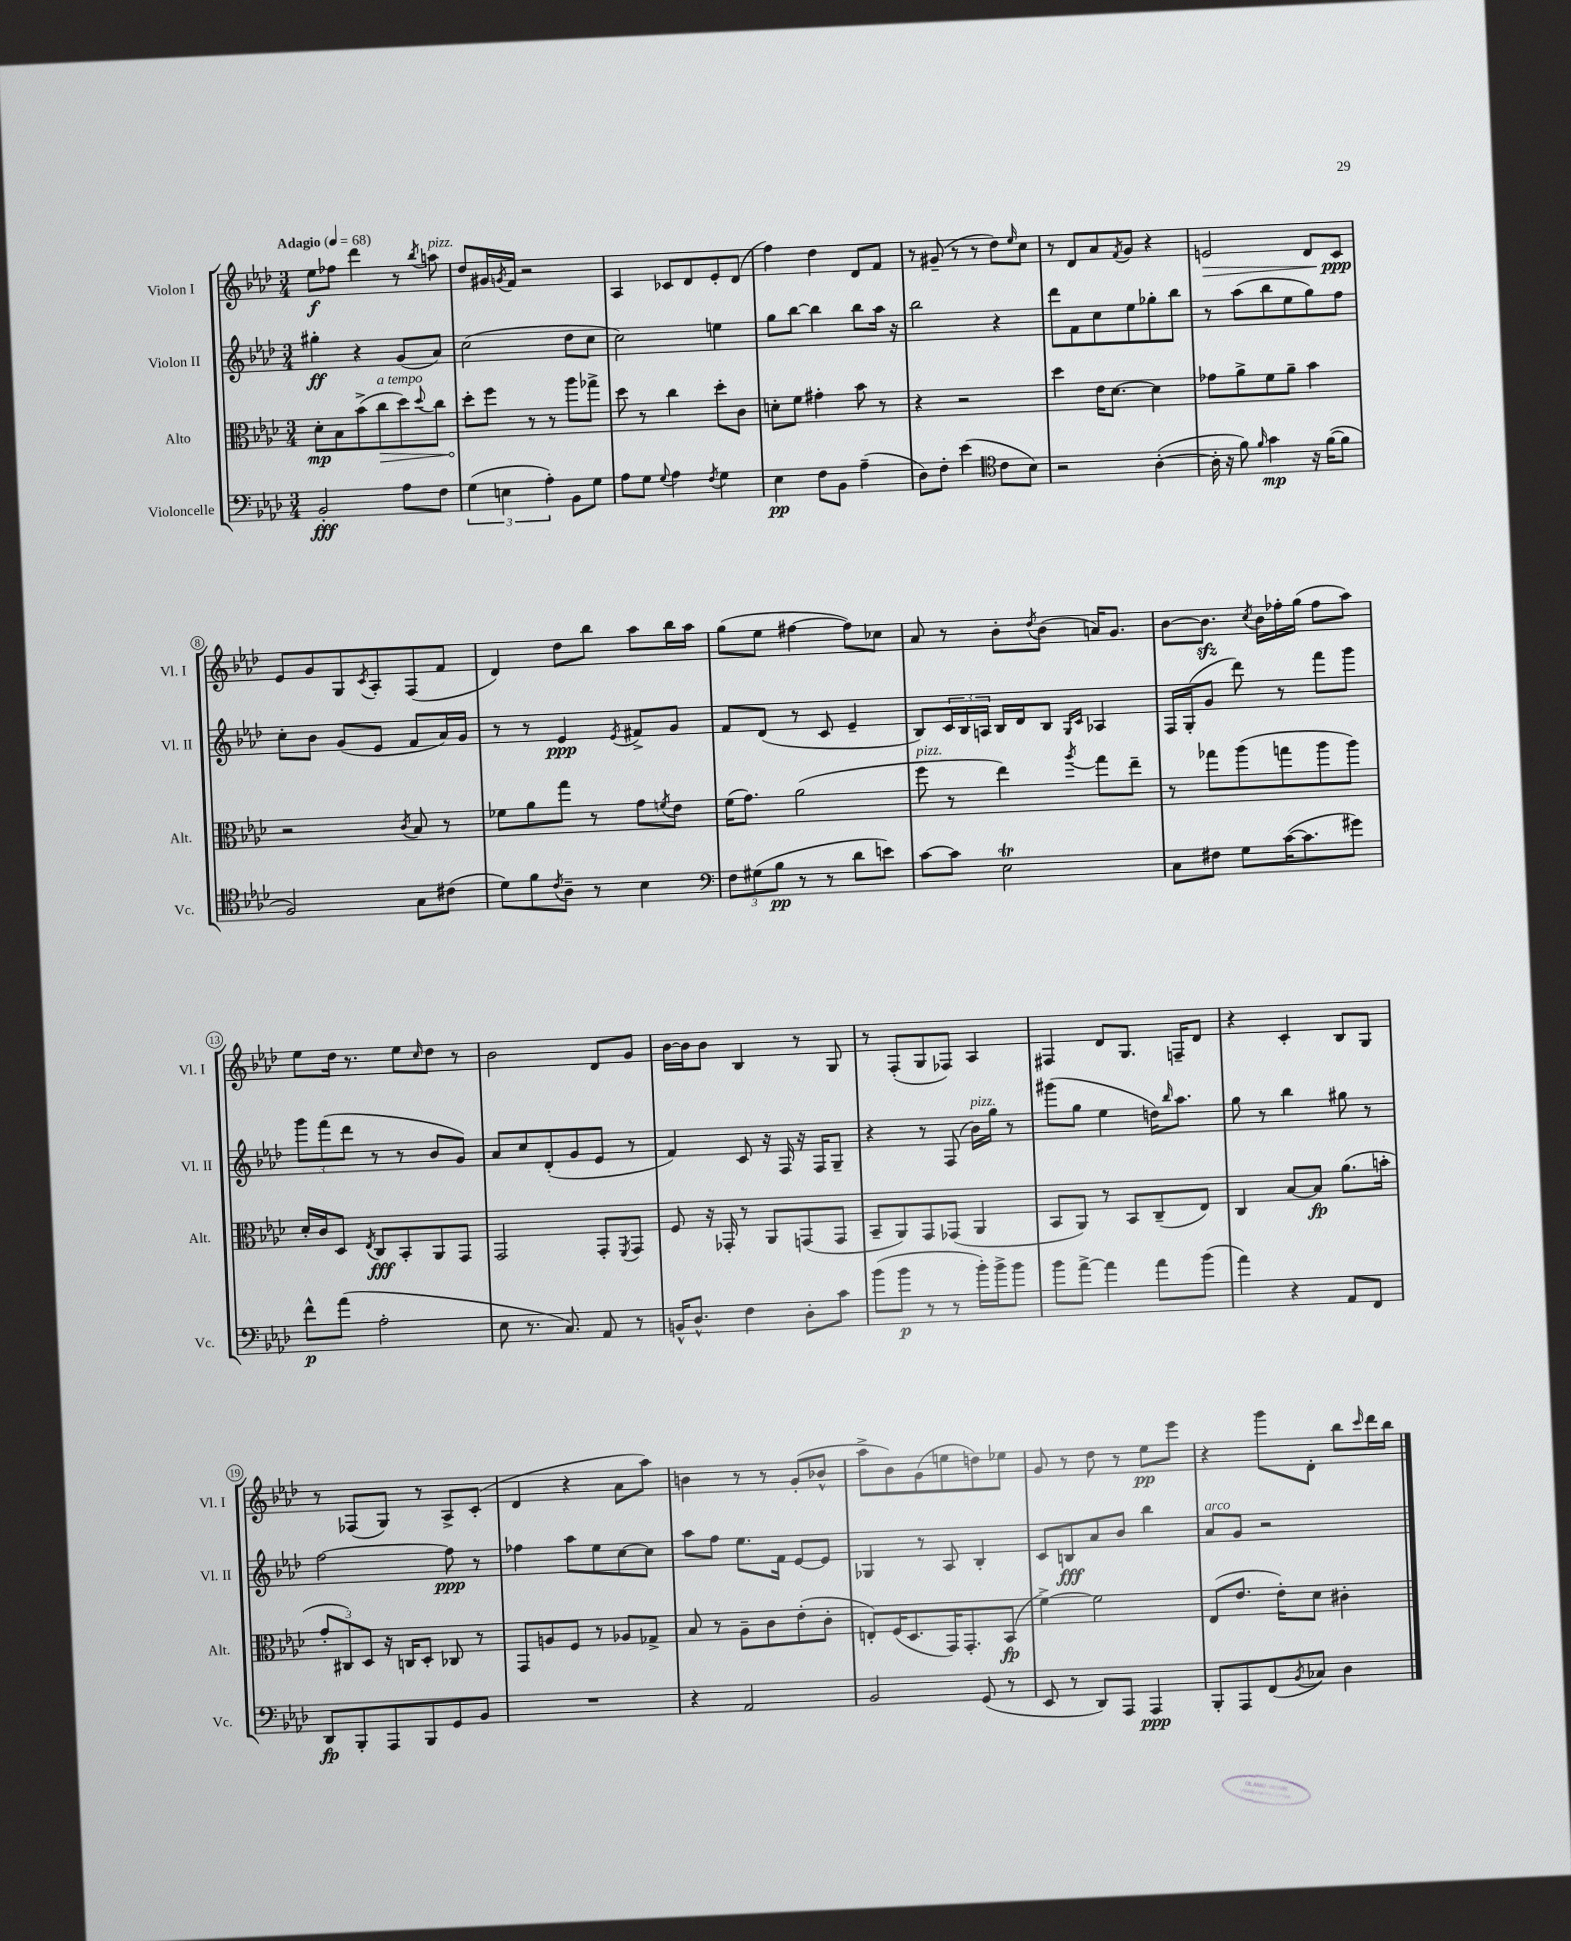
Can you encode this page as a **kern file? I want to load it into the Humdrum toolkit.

**kern	**kern	**kern	**kern
*staff4	*staff3	*staff2	*staff1
*clefF4	*clefC3	*clefG2	*clefG2
*k[b-e-a-d-]	*k[b-e-a-d-]	*k[b-e-a-d-]	*k[b-e-a-d-]
*M3/4	*M3/4	*M3/4	*M3/4
*MM68	*MM68	*MM68	*MM68
2BB-'/	8d-'\L	4gg#'\	8ee-\L
.	8B-\	.	8ff-\J
.	(8b-^\	4r	4ddd-\
.	8cc\	.	.
8A-\L	8dd-\)	(8g/L	8r
.	8qqdd-/	.	8qbb-/
8F\J	8cc\J	8a-/J)	8aa\
=	=	=	=
(6G\	8dd-'\L	(2cc\	8dd-/L
.	8ff\J	.	16g#/L
6E\	.	.	.
.	.	.	8qg/
.	.	.	16f/JJ
.	8r	.	2r
6A-'\)	.	.	.
.	8r	.	.
8BB-\L	8aa-\L	8dd-\L	.
8G\J	8gg-^\J	8cc\J	.
=	=	=	=
8A-\L	8dd-\	2cc\)	4A-/
8G\J	8r	.	.
8qqG/	.	.	.
4A-\	4cc\	.	8c-/L
.	.	.	8d-/
8qF/	.	.	.
4G\	8dd-'\L	4ee\	8e-'/
.	8c\J	.	(8d-/J
=	=	=	=
4E-\	8d'\L	8gg\L	4ff\)
.	8f\J	[8bb-\J	.
8F\L	4g#'\	4bb-\]	4dd-\
8BB-\J	.	.	.
(4A-~\	8b-\	8bb-\L	8d-/L
.	8r	16aa-\Jk	8f/J
.	.	16r	.
=	=	=	=
8D-\L)	4r	2bb-\	8r
8F'\J	.	.	(8g#~/
(4e-\	2r	.	8r
.	.	.	8r
*clefC4	*	*	*
8c\L	.	4r	8dd-\L)
.	.	.	16qqee-/
8B-\J)	.	.	8cc\J
=	=	=	=
2r	4dd-\	8ddd-\L	8r
.	.	8f\	8d-/L
.	16e-\LK	8cc\	8a-/
.	[8.d-\J	.	.
.	.	.	8qf/
.	.	8ee-\	8g/J
([4A-'\	4d-\]	8gg-'\	4r
.	.	8bb-\J	.
=	=	=	=
16A-'\]	8g-\L	8r	2e/
16r	.	.	.
8f\)	8a-^\	(8aa-\L	.
16qqf/	.	.	.
4g\	8f\	8bb-\	.
.	8a-~\J	8ee-\	.
16r	4b-\	8gg\)	8d-/L
([16f\LK	.	.	.
8f\]J	.	8ff\J	8c/J
=	=	=	=
2F/)	2r	8cc'\L	8e-/L
.	.	8b-\J	8g/
.	.	(8g/L	8G/
.	.	.	8qc/
.	.	8e-/J	8A-'/
.	8qc/	.	.
8G\L	8B-/	8f/L	(8F/
(8c#\J	8r	16a-/L)	8f/J
.	.	16g/JJ	.
=	=	=	=
8d-\L)	8f-\L	8r	4d-/)
8f\	8a-\	8r	.
8qc/	.	.	.
8A-~\J	8gg\J	4e-/	8dd-\L
8r	8r	.	8bb-\J
.	.	8qe-/	.
4B-\	8g\L	8f#^/L	8aa-\L
.	8qf/	.	.
.	8e-\J	8g/J	16bb-\L
.	.	.	16aa-\JJ
=	=	=	=
*clefF4	*	*	*
12F\L	(16f\LK	8f/L	(8gg\L
.	8.g\J)	.	.
(12G#\	.	.	.
.	.	(8d-/J	8ee-\J
12B-\J	.	.	.
8r	(2a-\	8r	[4ff#\
8r	.	8c/	.
8d-\L	.	4e-~/	8ff#\]L)
8e\J)	.	.	8cc-\J
=	=	=	=
[8c\L	8ff\	8B-/L)	8a-/
8c\]J	8r	24c/L	8r
.	.	24B-/	.
.	.	24A/JJ	.
2E-\	4ee-\)	16B-/LL	8b-'\L
.	.	16d-/J	.
.	.	.	8qdd-/
.	.	8B-/J	(8b-\J
.	.	16qqG/LL	.
.	8qaa-/	16qqc/JJ	.
.	8gg\L	4A-/	16a/LK)
.	.	.	8.g/J
.	8ee-~\J	.	.
=	=	=	=
8C\L	8r	16F/LL	[8b-\L
.	.	(16G'/J	.
8F#\J	8gg-\L	8g/J	8.b-\]J
8G\L	(8aa-\	8ddd-\)	.
.	.	.	8qcc/
.	.	.	16b-\LL
([16c\K	8gg\	8r	16ff-'\
8.c\]	.	.	(16gg\JJ
.	8aa-\	8fff\L	8ff-\L
8g#\J)	8aa-\J)	8ggg\J	8aa-\J)
=	=	=	=
8f^^\L	16d-'/LL	12ggg\L	8ee-\L
.	16c/J	.	.
.	.	(12fff\	.
(8a-\J	8D-/J	.	16dd-\Jk
.	.	12ddd-\J	.
.	.	.	8.r
.	8qE-/	.	.
2A-'\	8C/L	8r	.
.	8BB-'/	8r	8ee-\L
.	.	.	16qqcc/
.	8AA-/	8b-/L	8dd-\J
.	8GG/J	8g/J)	8r
=	=	=	=
8E-\	2GG/	8a-/L	2b-\
8.r	.	8cc/	.
.	.	(8d-'/	.
8.C/)	.	.	.
.	.	8g/	.
8AA-/	8GG'/L	8e-/J	8d-/L
.	8qFF/	.	.
8r	8GG/J	8r	8g/J
=	=	=	=
16BB^^/LK	8F/	4f/)	[16b-\LL
8.D-^^/J	.	.	16b-\]J
.	16r	.	8b-\J
.	16GG-'/	.	.
4F\	8r	8c/	4B-/
.	8AA-/L	16r	.
.	.	16F/	.
8D-'\L	(8GG/	16r	8r
.	.	16F/LK	.
8c\J	8GG/J	8G~/J	8G/
=	=	=	=
(8b-\L	8BB-~/L	4r	8r
8b-\J	8AA-/)	.	(8F'/L
8r	8GG/	8r	8G/
8r	(8GG-/J	(8F/	8F-/J)
16b-'\LL)	4AA-/	16b-\LL)	4A-/
16b-^\J	.	16gg\JJ	.
8b-\J	.	8r	.
=	=	=	=
8b-\L	8BB-/L	(8ggg#\L	4F#/
[8a-^\J	8AA-/J)	8gg\J	.
4a-\]	8r	4ee-\	8d-/L
.	8BB-/L	.	8.G/J
8a-\L	(8C~/	16dd\LK)	.
.	.	16qqbb-/	.
.	.	8.aa-\J	16F~/LK
(8b-\J	8E-/J)	.	8d-/J
=	=	=	=
4a-\)	4C/	8gg\	4r
.	.	8r	.
4r	[8B-/L	4bb-\	4c'/
.	8B-/]J	.	.
8AA-/L	(8.a-\L	8gg#\	8B-/L
8FF/J	.	8r	8G/J
.	16b'\Jk	.	.
=	=	=	=
8DD-/L	12g'/L	[2ff\	8r
.	12C#/)	.	.
8BBB-'/	.	.	(8F-/L
.	12D-/J	.	.
8AAA-/	16r	.	8G/J)
.	16C/LK	.	.
8BBB-/	8D-'/J	.	8r
8GG/	8C-/	8ff\]	8A-^/L
8BB-/J	8r	8r	(8c'/J
=	=	=	=
2.r	8GG/L	4ff-\	4d-/
.	8A/	.	.
.	8F/J	8aa-\L	4r
.	8r	8ee-\	.
.	8A-/L	[8cc\	8a-\L
.	8G-^/J	8cc\]J	8aa-\J)
=	=	=	=
4r	8B-/	8aa-\L	4b\
.	8r	8ff\J	.
2AA-/	8A-~\L	8.ee-\L	8r
.	8c\	.	8r
.	.	16f\Jk	.
.	(8e-'\	[8e-/L	(8g'/L
.	8c'\J	8e-/]J	8b-^^/J
=	=	=	=
2BB-/	8E'/L)	4G-/	8aa-^\L
.	(16F/K	.	8b-\)
.	8.D-/	.	.
.	.	8r	(8g\
.	16GG/K)	8A-/	8ee\
.	8.GG'/	.	.
(8GG/	.	4B-'/	8dd\)
8r	(8BB-/J	.	8ee-\J
=	=	=	=
8EE-/	[4f^\)	8c/L	8g/
8r	.	8B/	8r
8DD-/L)	2f\]	8a-/	8dd-\
8AAA-/J	.	8b-/J	8r
4AAA-/	.	4bb-\	8ee-\L
.	.	.	8eee-\J
=	=	=	=
8BBB-'/L	(8E-/L	8a-/L	4r
8AAA-/	8.e-/J	8g/J	.
(8FF/	.	2r	8ggg\L
.	16e-'\LK)	.	.
8qBB-/	.	.	.
8C-/J)	8d-\J	.	8d-'\J
4D-\	4c#'\	.	8bb-\L
.	.	.	16qqccc/
.	.	.	16ddd-\L
.	.	.	16bb-\JJ
==	==	==	==
*-	*-	*-	*-
